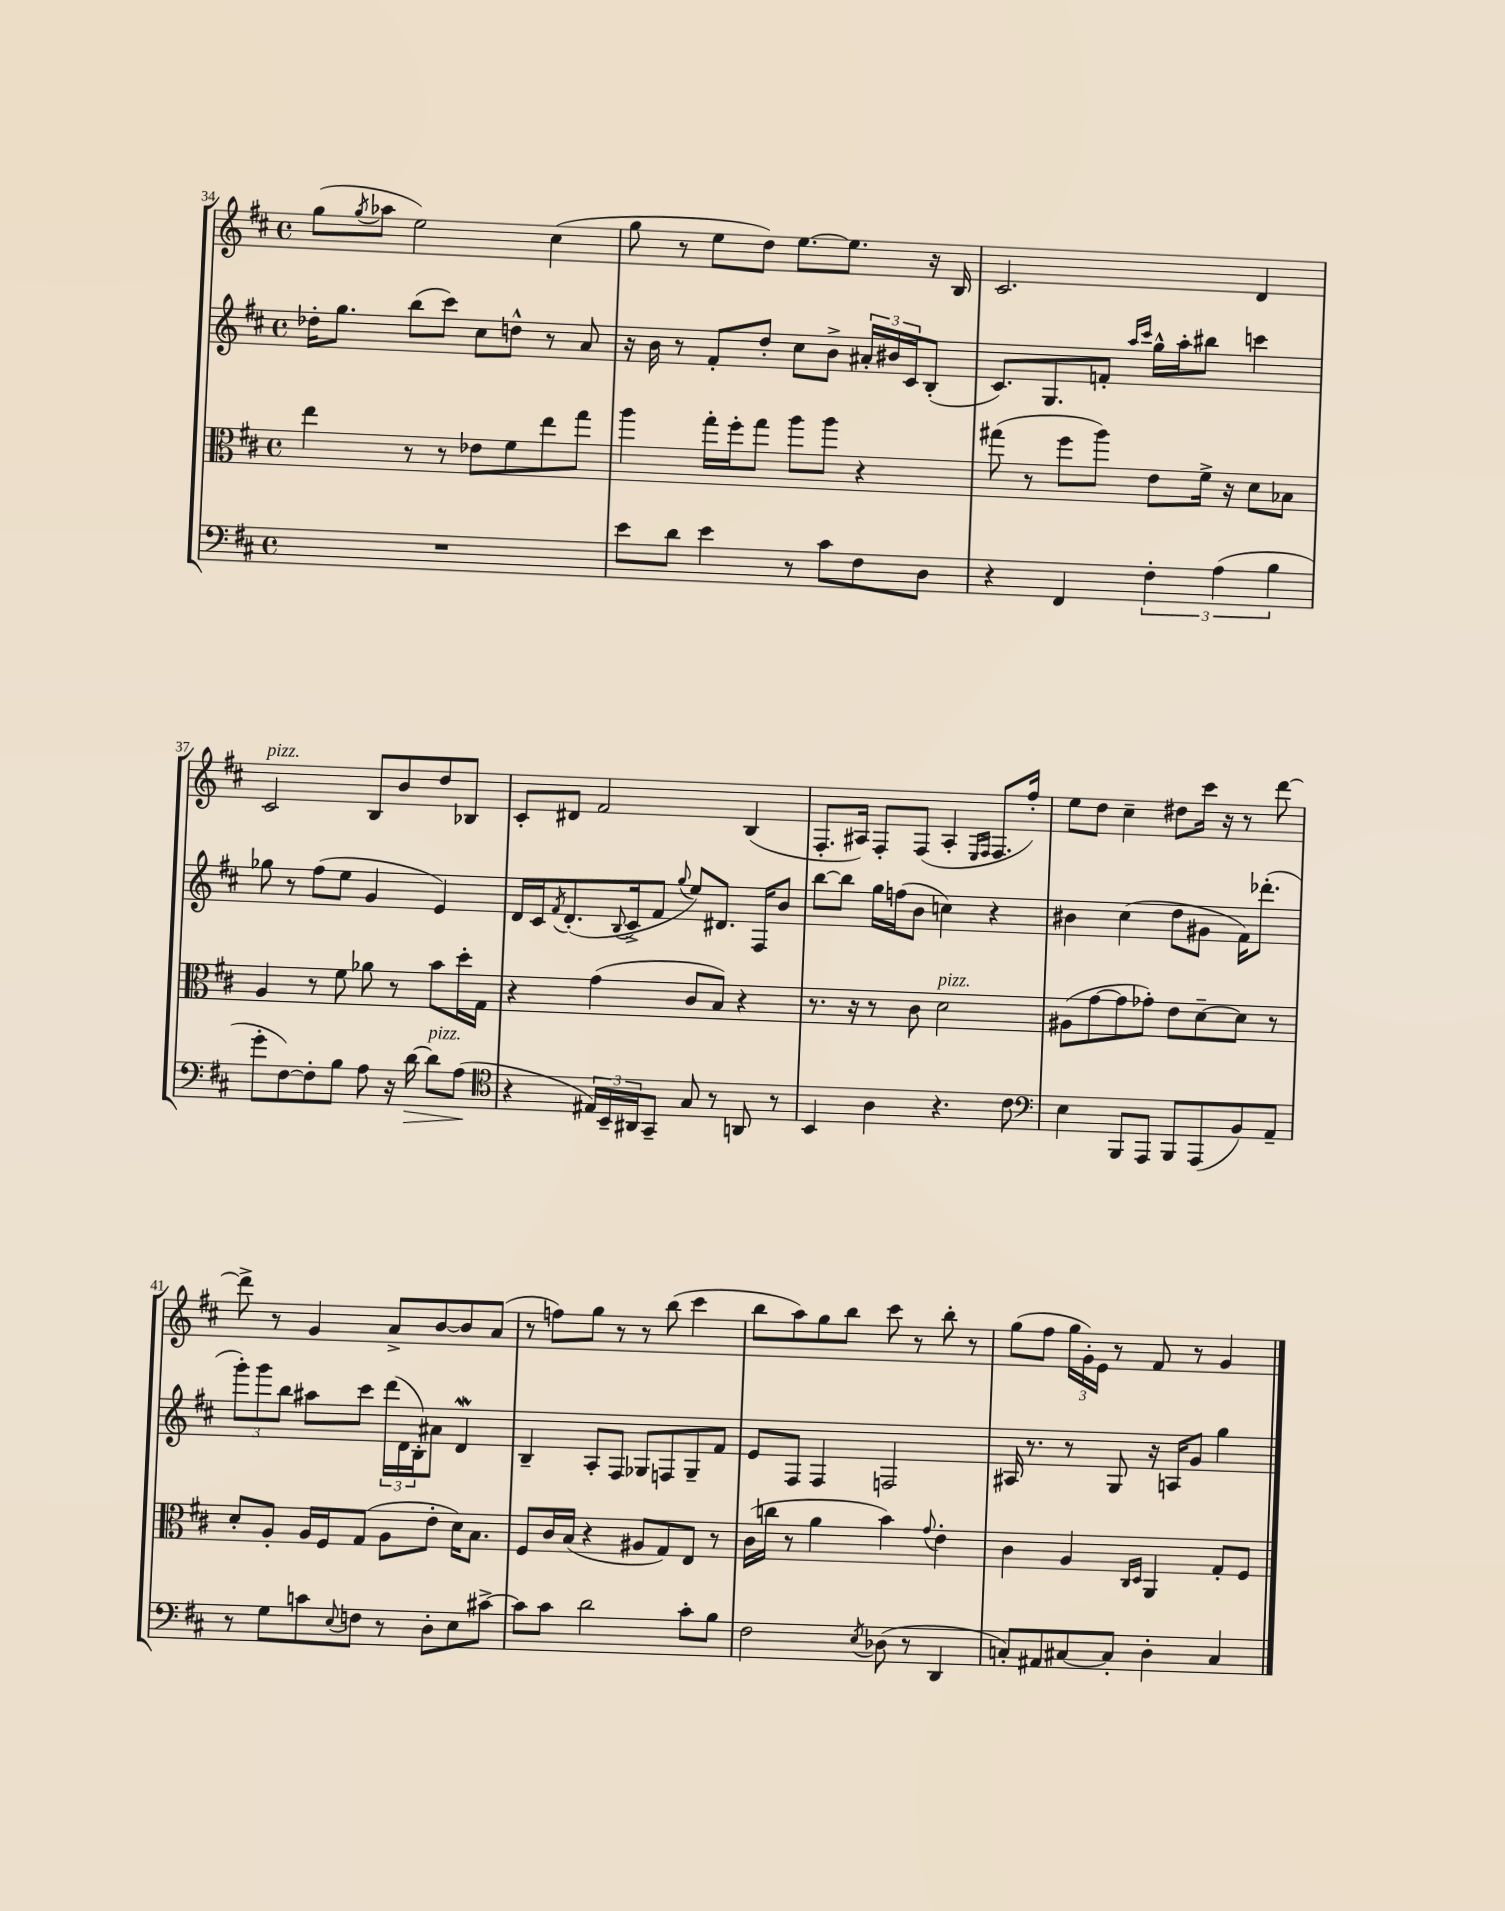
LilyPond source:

<<
\new StaffGroup <<
\new Staff = "s0" {
    \clef treble \key d \major \defaultTimeSignature \time 4/4
    g''8( \acciaccatura { g''8 } aes''8 e''2) cis''4( |
    g''8 r8 e''8 d''8) e''8.~ e''8. r16 b16 |
    cis'2. d'4 |
    cis'2^\markup { \italic "pizz." } b8 b'8 d''8 bes8 |
    cis'8-. dis'8 fis'2 b4( |
    fis8.-. ais16) fis8-. fis8( ais4-. \grace { e16 fis16 } fis8. fis''16-.) |
    e''8 d''8 cis''4-- dis''8 cis'''16 r16 r8 d'''8~ |
    d'''8-> r8 g'4 a'8-> b'8~ b'8 a'8( |
    r8 f''8) g''8 r8 r8 b''8( cis'''4 |
    b''8 a''8) g''8 b''8 cis'''8 r8 b''8-. r8 |
    g''8( fis''8 \tuplet 3/2 { g''16 g'16-.) e'16 } r8 fis'8 r8 g'4 \bar "|." |
}
\new Staff = "s1" {
    \clef treble \key d \major \defaultTimeSignature \time 4/4
    des''16-. g''8. b''8( cis'''8) cis''8 d''8-^ r8 a'8 |
    r16 b'16 r8 fis'8-. d''8-. cis''8 b'8-> \tuplet 3/2 { ais'16-. bis'16 cis'16 } b8-.( |
    cis'8.) g8. f'8-. \grace { a''16 cis'''16 } g''16-^ a''16-. bis''8 c'''4 |
    ges''8 r8 fis''8( e''8 g'4 e'4) |
    d'16 cis'16 \acciaccatura { fis'8 } d'8.-.( \appoggiatura { b8 } cis'16-> fis'8 \appoggiatura { g''8 } e''8) dis'8. fis16 b'8 |
    b''8~ b''8 g''16 f''16( b'8 c''4) r4 |
    bis'4 cis''4( d''8 gis'8 fis'16) des'''8.-.( |
    \tuplet 3/2 { g'''8-.) g'''8 b''8 } ais''8 cis'''8 \tuplet 3/2 { d'''16( d'16 b16-.) } ais'8 d'4\mordent |
    b4-- a8-. fis8 ges8 f8 ges8-- fis'8 |
    e'8 fis8 fis4 f2 |
    ais16 r8. r8 g8 r16 a16 g'8 g''4 \bar "|." |
}
\new Staff = "s2" {
    \clef alto \key d \major \defaultTimeSignature \time 4/4
    e''4 r8 r8 ees'8 fis'8 e''8 g''8 |
    a''4 g''16-. fis''16-. g''8 a''8 a''8 r4 |
    gis''8( r8 fis''8 a''8) e'8 fis'16-> r16 d'8 bes8 |
    a4 r8 fis'8 aes'8 r8 b'8 d''16-. g16 |
    r4 g'4( cis'8 b8) r4 |
    r8. r16 r8 cis'8 d'2^\markup { \italic "pizz." } |
    ais8( g'8~ g'8 ges'8-.) e'8 d'8~-- d'8 r8 |
    d'8-. a8-. a16 fis16 g8( a8 e'8-. d'16) b8. |
    fis8 cis'16 b16( r4 ais8 g8) e8 r8 |
    cis'16( c''16 r8 a'4 b'4) \appoggiatura { g'8 } e'4-. |
    cis'4 a4 \grace { cis16 d16 } a,4 g8-. fis8 \bar "|." |
}
\new Staff = "s3" {
    \clef bass \key d \major \defaultTimeSignature \time 4/4
    R1 |
    e'8 d'8 e'4 r8 cis'8 fis8 d8 |
    r4 fis,4 \tuplet 3/2 { fis4-. a4( b4 } |
    g'8-. fis8~) fis8-. b8 a8 r16 d'16~\> d'8^\markup { \italic "pizz." } a8\!( |
    \clef tenor r4 \tuplet 3/2 { eis16) b,16-- ais,16 } g,8-- g8 r8 a,8 r8 |
    b,4 a4 r4. cis'8 |
    \clef bass e4 b,,8 a,,8 b,,8 a,,8( b,8) a,8-- |
    r8 g8 c'8 \appoggiatura { e8 } f8 r8 d8-. e8 cis'8~-> |
    cis'8 cis'8 d'2 cis'8-. b8 |
    fis2 \acciaccatura { e8 } des8( r8 d,4 |
    c8-.) ais,8 cis8~ cis8-. d4-. cis4 \bar "|." |
}
>>
>>
\layout { \context { \Score currentBarNumber = #34 } }
